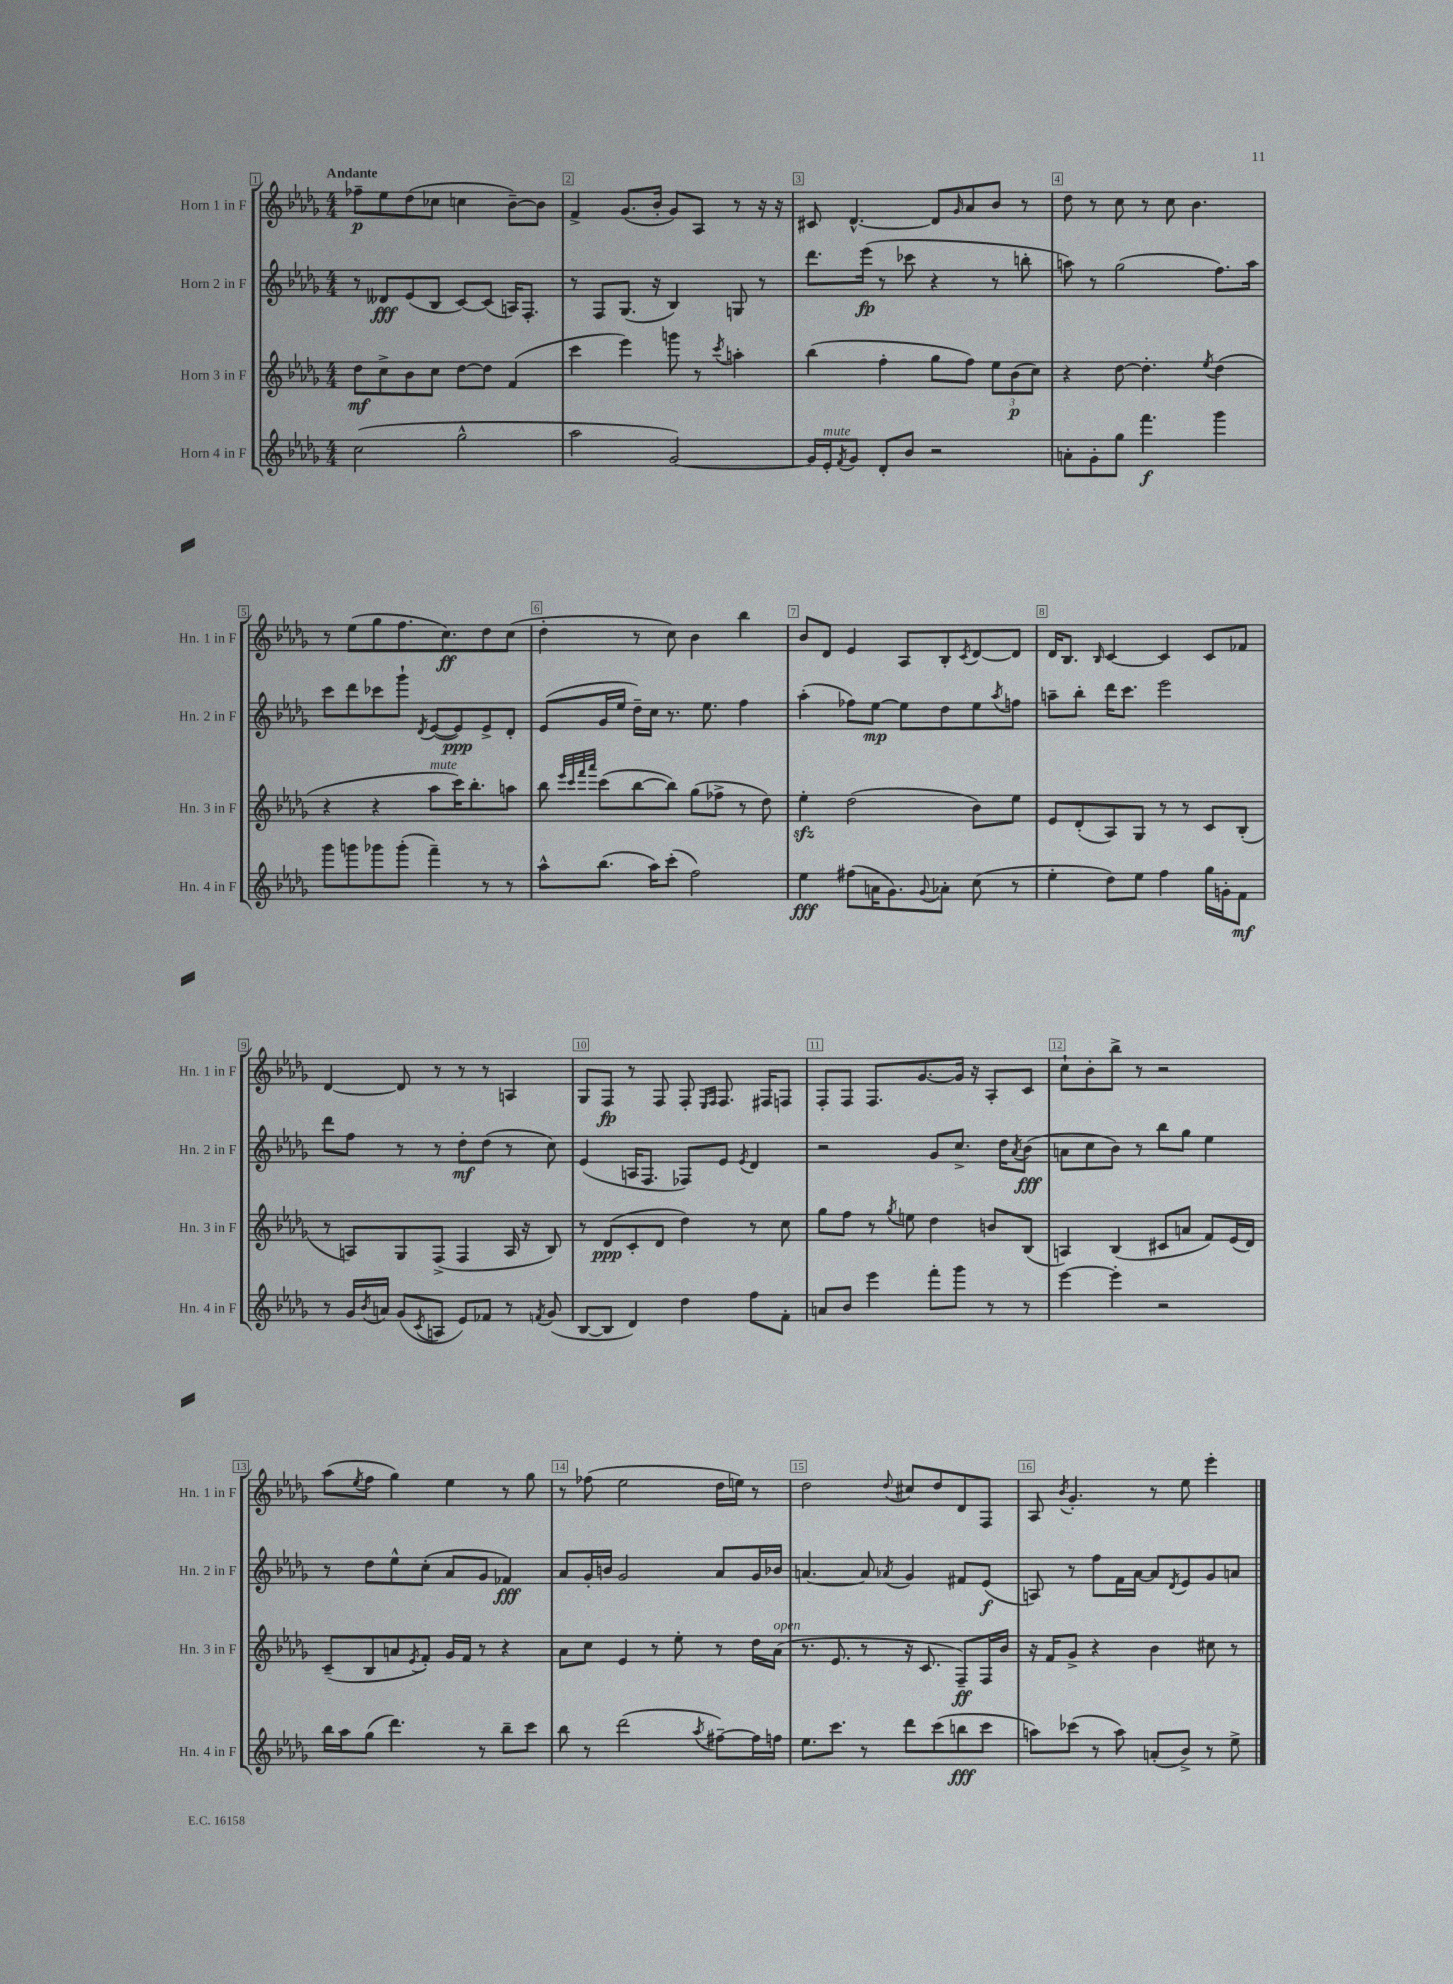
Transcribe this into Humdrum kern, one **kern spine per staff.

**kern	**kern	**kern	**kern
*staff4	*staff3	*staff2	*staff1
*clefG2	*clefG2	*clefG2	*clefG2
*k[b-e-a-d-g-]	*k[b-e-a-d-g-]	*k[b-e-a-d-g-]	*k[b-e-a-d-g-]
*M4/4	*M4/4	*M4/4	*M4/4
(2cc	8dd-	8r	8ff-~
.	8cc^	8d--	8ee-
.	8b-	(8e-	(8dd-
.	8cc	8B-	8cc-
2gg-^^	[8dd-	[8c)	4cc
.	8dd-]	(8c]	.
.	(4f	16A)	[8b-~)
.	.	8.F'	.
.	.	.	8b-]
=	=	=	=
2aa-	4ccc	8r	4f^
.	.	8F	.
.	4eee-)	(8.G-	(8.g-
.	.	16r	16b-'
[2g-)	8ggg	4B-)	8g-)
.	8r	.	8A-
.	8qccc	.	.
.	4aa'	8G	8r
.	.	8r	16r
.	.	.	16r
=	=	=	=
16g-]	(4bb-	8.ddd-	8c#
16e-'	.	.	.
8qf	.	.	.
8g-	.	.	[4.d-^^
.	.	(16eee-	.
8d-'	4ff'	8r	.
8b-	.	8ccc-	.
2r	8gg-	4r	8d-]
.	.	.	16qqg-
.	8ff)	.	8a-
.	12ee-	8r	8b-
.	(12b-	.	.
.	.	8bb'	8r
.	12cc)	.	.
=	=	=	=
8a'	4r	8aa)	8dd-
8g-'	.	8r	8r
8gg-	[8dd-	(2gg-	8cc
4.fff	4.dd-']	.	8r
.	.	.	8cc
.	.	.	4.b-
.	8qee-	.	.
4ggg-	(4dd-	8.ff)	.
.	.	16aa	.
=	=	=	=
8ggg-	4r	8ccc	8r
8ggg	.	8ddd-	(8ee-
8ggg-	4r	8ccc-	8gg-
(8ggg-'	.	8ggg-`	8.ff
.	.	8qd-	.
4fff~)	8aa-	([8e-	.
.	.	.	8.cc)
.	16ccc)	8e-])	.
.	8.bb-'	.	.
8r	.	8e-^	8dd-
8r	8aa	8d-'	(8cc
=	=	=	=
8aa-^^	8bb-	(8e-	4dd-'
.	32qqeee-	.	.
.	32qqccc	.	.
.	32qqfff	.	.
.	32qqaaa-	.	.
(8.bb-	(8ccc	16g-	.
.	.	16ee-	.
.	[8bb-	16dd-~)	8r
16aa-)	.	16cc	.
(8ccc'	8bb-])	8.r	8cc)
2ff)	(8gg-	.	4b-
.	.	8.ee-	.
.	8ff-^	.	.
.	8r	4ff	4bb-
.	8dd-)	.	.
=	=	=	=
4ee-	4ee-'	(4aa-'	8b-
.	.	.	8d-
(8ff#	(2dd-	8ff-)	4e-
16a	.	[8ee-	.
8.g-)	.	.	.
.	.	8ee-]	8A-
8qqg-	.	.	.
8a-'	.	8dd-	8B-'
.	.	.	8qc
(8cc	8b-)	8ee-	[8d-
.	.	8qaa-	.
8r	8ee-	8ff	8d-]
=	=	=	=
4ee-'	8e-	8aa~	16d-
.	.	.	8.B-
.	(8d-'	8bb-'	.
.	.	.	16qqB-
8dd-)	8A-)	16ddd-	[4c
.	.	8.ccc	.
8ee-	8G-	.	.
4ff	8r	2eee-	4c]
.	8r	.	.
16gg-	8c	.	8c
16g'	.	.	.
8f	(8B-'	.	8f-
=	=	=	=
8r	8r	8ddd-	[4d-
16g-	8A)	8ff	.
8qb-	.	.	.
16a	.	.	.
(8g-	8G-	8r	8d-]
8qc	.	.	.
8A	(8F^	8r	8r
8e-)	4F	8dd-'	8r
8f-	.	(8dd-	8r
8r	16A	8r	4A
.	16r	.	.
8qf	.	.	.
(8g-	8B-)	8cc)	.
=	=	=	=
[8B-	8r	(4e-	8G-
8B-]	(8d-	.	8F
4d-)	8c'	16A	8r
.	.	8.F	.
.	8d-	.	8F
4dd-	4dd-)	8F-)	8F'
.	.	.	16qqE-
.	.	.	16qqF
.	.	8e-	8.F
.	.	8qe-	.
8ff	8r	4d-	.
.	.	.	16F#
8f'	8cc	.	8F
=	=	=	=
8a	8gg-	2r	8F'
8b-	8ff	.	8F
4eee-	8r	.	8.F
.	8qgg-	.	.
.	8ee	.	.
.	.	.	[8.g-
8fff'	4dd-	8g-	.
8ggg-	.	8.cc^	16g-]
.	.	.	16r
8r	8b	.	8A-'
.	.	16dd-	.
.	.	8qa-	.
8r	(8B-	(8b-	8c
=	=	=	=
[4eee-	4A)	8a	8cc`
.	.	8cc	8b-'
4eee-']	(4B-	8b-)	8bb-^
.	.	8r	8r
2r	8c#	8bb-	2r
.	8a	8gg-	.
.	8f)	4ee-	.
.	(16e-	.	.
.	16d-)	.	.
=	=	=	=
16bb-	(8c~	8r	(8aa-
16aa-	.	.	.
.	.	.	8qee-
(8gg-	8B-	8dd-	8ff
4.ddd-)	8a	8ee-^^	4gg-)
.	8qe-	.	.
.	8f')	(8cc'	.
.	16g-	8a-	4ee-
.	16f	.	.
8r	8r	8g-	.
8bb-~	4r	4f-)	8r
8ccc	.	.	8gg-
=	=	=	=
8bb-	8a-	8a-	8r
8r	8cc	16g-'	(8ff-
.	.	16b	.
(2ddd-	4e-	2g-	2ee-
.	8r	.	.
.	8ee-'	.	.
8qaa-	.	.	.
[8ff#~)	8r	8a-	16dd-
.	.	.	16ee)
16ff#]	16dd-	16g-	8r
16ff	(16a-	16b-	.
=	=	=	=
8.ee-	8.r	[4.a	2dd-
8.ccc	8.e-	.	.
8r	8r	8a]	.
.	.	8qa-	8qqdd-
8ddd-	16r	4g-	8cc#
.	8.c	.	.
(8ccc	.	.	8dd-
8bb	8F~)	8f#	8d-
8ccc	16F	(8e-	8F
.	16b-	.	.
=	=	=	=
8aa)	16r	8A)	8A-
.	16f	.	.
.	.	.	8qb-
(8ccc-	8g-^	8r	4.g-'
8r	4r	8ff	.
8aa)	.	16f	.
.	.	[16a-	.
(8a'	4b-	8a-]	8r
.	.	8qd-	.
8b-^)	.	8e-	8ee-
8r	8cc#	8g-	4eee-'
8ee-^	8r	8a	.
==	==	==	==
*-	*-	*-	*-
